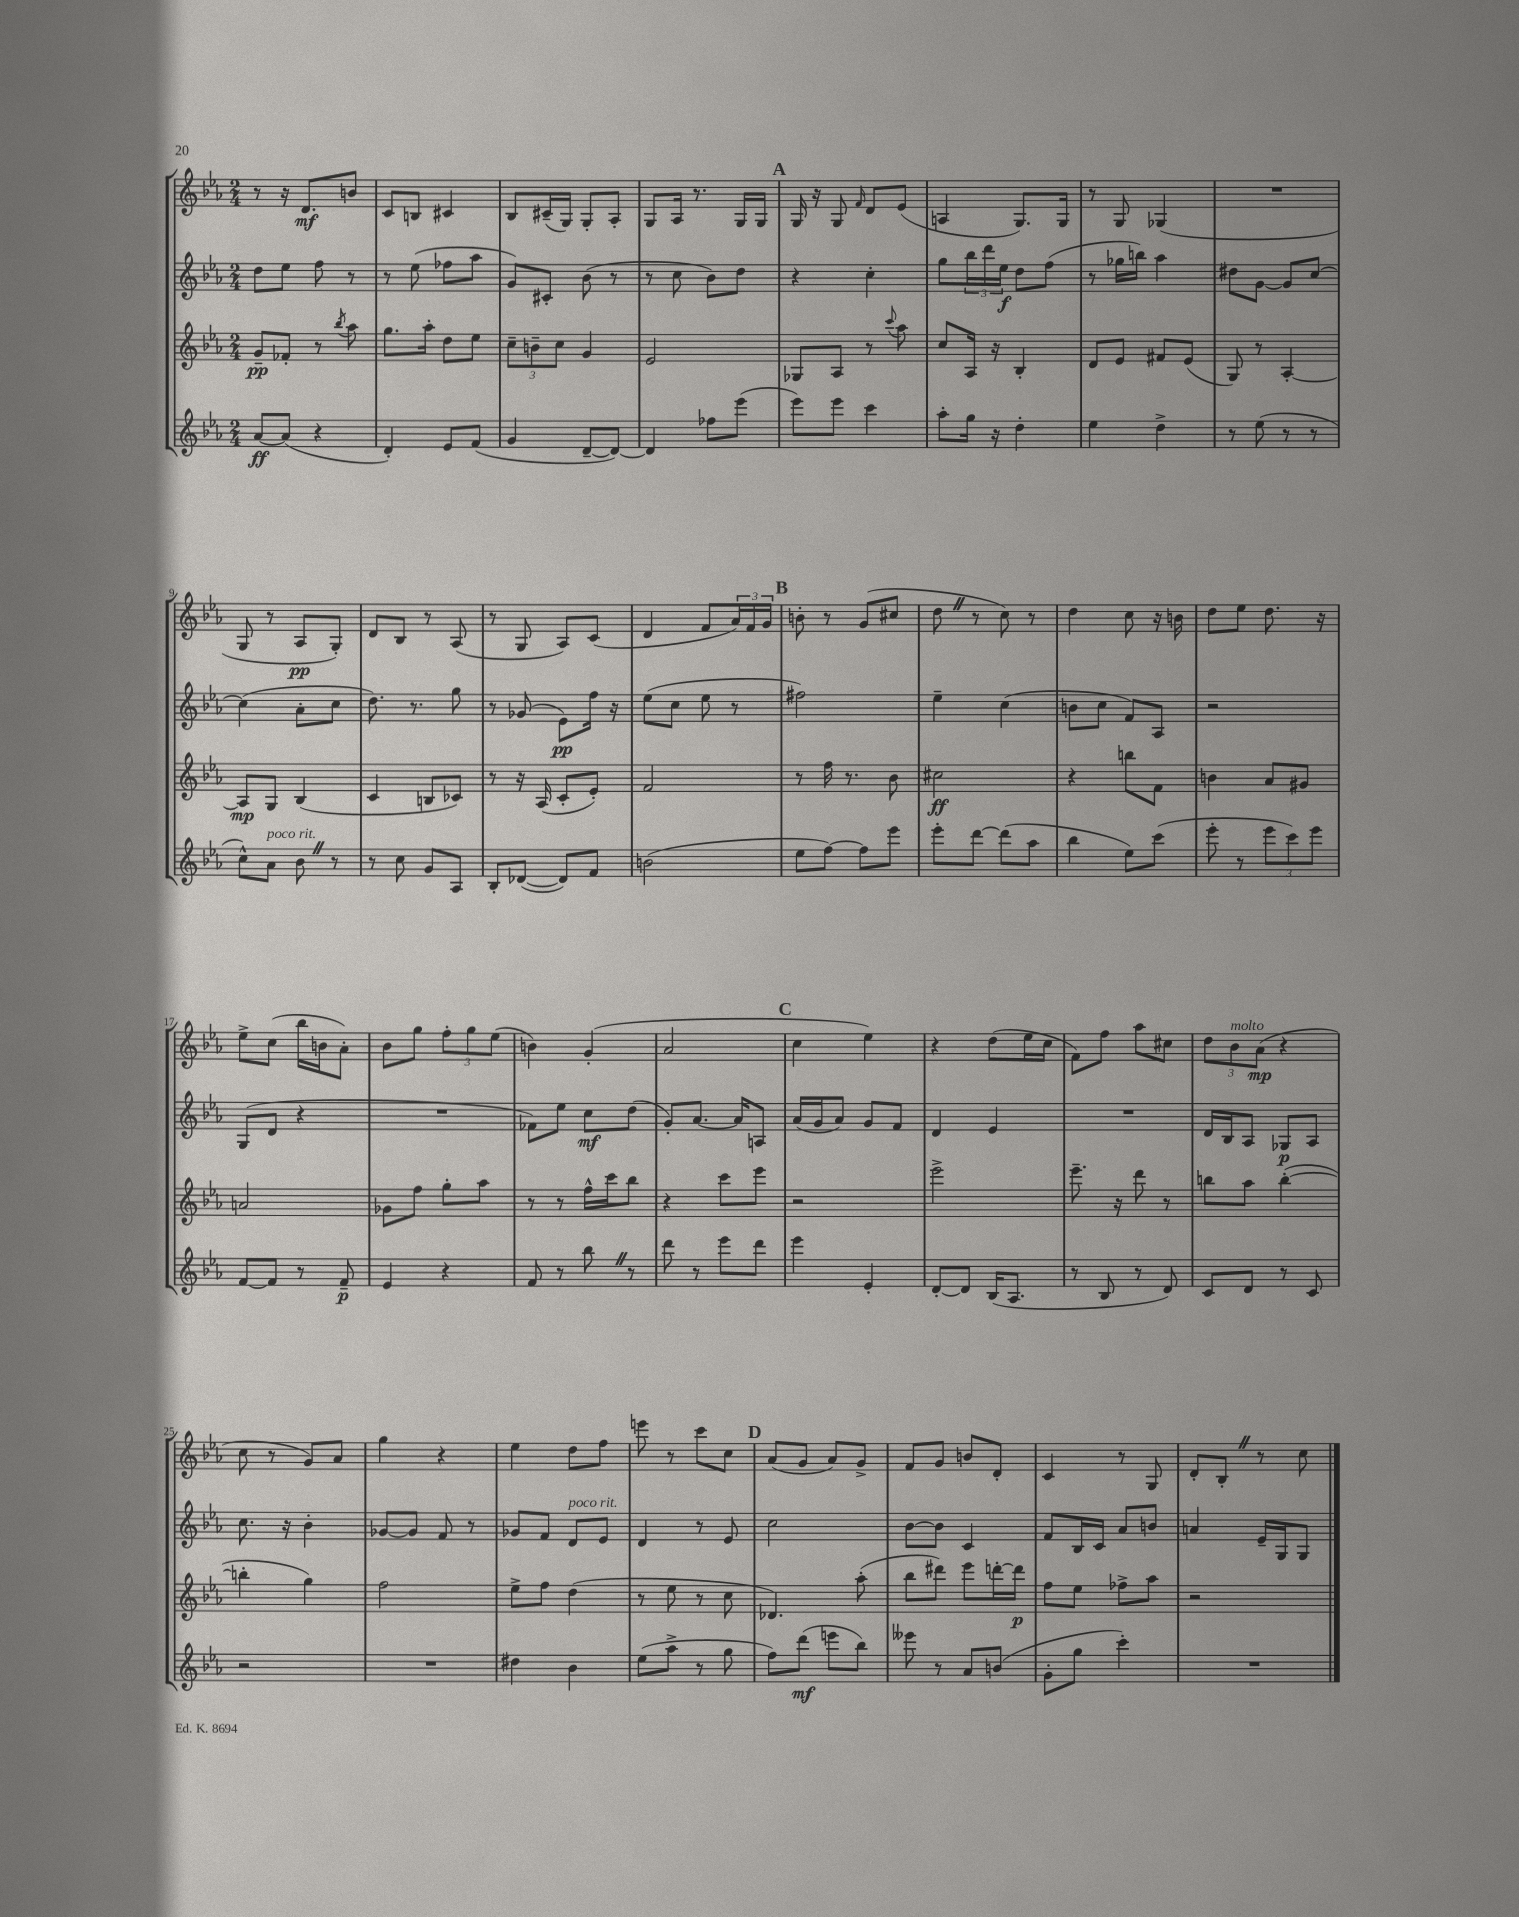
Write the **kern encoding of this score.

**kern	**dynam	**kern	**dynam	**kern	**dynam	**kern	**dynam
*part4	*part4	*part3	*part3	*part2	*part2	*part1	*part1
*staff4	*staff4	*staff3	*staff3	*staff2	*staff2	*staff1	*staff1
*clefG2	*	*clefG2	*	*clefG2	*	*clefG2	*
*k[b-e-a-]	*	*k[b-e-a-]	*	*k[b-e-a-]	*	*k[b-e-a-]	*
*M2/4	*	*M2/4	*	*M2/4	*	*M2/4	*
=1	=1	=1	=1	=1	=1	=1	=1
[8a-/L	ff	8g~/L	pp	8dd\L	.	8r	.
(8a-/J]	.	8f-X'/J	.	8ee-\J	.	16r	.
.	.	.	.	.	.	8.d/L	mf
4r	.	8r	.	8ff\	.	.	.
.	.	8qbb-/	.	.	.	.	.
.	.	8aa-\	.	8r	.	8bn/J	.
=2	=2	=2	=2	=2	=2	=2	=2
4d'/)	.	8.gg\L	.	8r	.	8c/L	.
.	.	.	.	(8ee-\	.	8Bn/J	.
.	.	16aa-'\Jk	.	.	.	.	.
8e-/L	.	8dd\L	.	8ff-X\L	.	4c#X/	.
(8f/J	.	8ee-\J	.	8aa-\J	.	.	.
=3	=3	=3	=3	=3	=3	=3	=3
4g/	.	12cc~\L	.	8g/L)	.	8B-/L	.
.	.	12bn~\	.	.	.	.	.
.	.	.	.	8c#X'/J	.	(16c#X~/L	.
.	.	12cc\J	.	.	.	.	.
.	.	.	.	.	.	16G/JJ)	.
[8d~/L	.	4g/	.	(8b-\	.	8G'/L	.
8d/J_)	.	.	.	8r	.	8A-'/J	.
=4	=4	=4	=4	=4	=4	=4	=4
4d/]	.	2e-/	.	8r	.	8G/L	.
.	.	.	.	8cc\	.	16A-/Jk	.
.	.	.	.	.	.	8.r	.
8ff-X\L	.	.	.	8b-\L)	.	.	.
(8eee-\J	.	.	.	8dd\J	.	16G/LL	.
.	.	.	.	.	.	16G/JJ	.
!!LO:REH:place=s1:t=A
=5	=5	=5	=5	=5	=5	=5	=5
8eee-\L)	.	8G-X/L	.	4r	.	16G/	.
.	.	.	.	.	.	16r	.
8eee-\J	.	8A-/J	.	.	.	8G/	.
.	.	.	.	.	.	16qqf/	.
4ccc\	.	8r	.	4cc'\	.	8d/L	.
.	.	8qqccc/	.	.	.	.	.
.	.	8aa-\	.	.	.	(8e-/J	.
=6	=6	=6	=6	=6	=6	=6	=6
8aa-'\L	.	8cc/L	.	8gg\L	.	4An/	.
16gg\Jk	.	16A-/Jk	.	24bb-\L	.	.	.
.	.	.	.	24ddd\	.	.	.
16r	.	16r	.	.	.	.	.
.	.	.	.	24ee-\JJ	f	.	.
4dd'\	.	4B-'/	.	8dd\L	.	8.G/L)	.
.	.	.	.	(8ff\J	.	.	.
.	.	.	.	.	.	16G/Jk	.
=7	=7	=7	=7	=7	=7	=7	=7
4ee-\	.	8d/L	.	8r	.	8r	.
.	.	8e-/J	.	16gg-X\LL	.	8G/	.
.	.	.	.	16bbn\JJ)	.	.	.
4dd^\	.	8f#X/L	.	4aa-\	.	(4G-X/	.
.	.	(8e-/J	.	.	.	.	.
=8	=8	=8	=8	=8	=8	=8	=8
8r	.	8G/)	.	8dd#X\L	.	2r	.
(8ee-\	.	8r	.	[8g\J	.	.	.
8r	.	[4A-'/	.	8g/L]	.	.	.
8r	.	.	.	[8cc/J	.	.	.
!!LO:LB:g=z
=9	=9	=9	=9	=9	=9	=9	=9
8cc^^\L)	.	8A-/L]	mp	(4cc\]	.	8G/	.
!LO:TX:a:i:t=poco rit.	!	!	!	!	!	!	!
8a-\J	.	8G/J	.	.	.	8r	.
8b-Z\	.	(4B-/	.	8a-'\L	.	8A-/L	pp
8r	.	.	.	8cc\J	.	8G'/J)	.
=10	=10	=10	=10	=10	=10	=10	=10
8r	.	4c/	.	8.dd\)	.	8d/L	.
8cc\	.	.	.	.	.	8B-/J	.
.	.	.	.	8.r	.	.	.
8g/L	.	8Bn/L	.	.	.	8r	.
8A-/J	.	8c-X/J)	.	8gg\	.	(8A-/	.
=11	=11	=11	=11	=11	=11	=11	=11
8B-'/L	.	8r	.	8r	.	8r	.
([8d-X/J	.	16r	.	(8g-X/	.	8G/	.
.	.	(16A-/	.	.	.	.	.
8d-/L])	.	8c'/L	.	8e-\L)	pp	8A-/L)	.
8f/J	.	8e-'/J)	.	16ff\Jk	.	(8c/J	.
.	.	.	.	16r	.	.	.
=12	=12	=12	=12	=12	=12	=12	=12
(2bn\	.	2f/	.	(8ee-\L	.	4d/	.
.	.	.	.	8cc\J	.	.	.
.	.	.	.	8ee-\	.	8f/L	.
.	.	.	.	8r	.	24a-/L)	.
.	.	.	.	.	.	24f/	.
.	.	.	.	.	.	24g/JJ	.
!!LO:REH:place=s1:t=B
=13	=13	=13	=13	=13	=13	=13	=13
8ee-\L	.	8r	.	2ff#X\)	.	8bn'\	.
[8ff\J)	.	16ff\	.	.	.	8r	.
.	.	8.r	.	.	.	.	.
8ff\L]	.	.	.	.	.	(8g/L	.
8eee-\J	.	8b-\	.	.	.	8cc#X/J	.
=14	=14	=14	=14	=14	=14	=14	=14
8eee-'\L	.	2cc#X\	ff	4ee-~\	.	8ddZ\	.
[8ddd\J	.	.	.	.	.	8r	.
(8ddd\L]	.	.	.	(4cc\	.	8cc\)	.
8aa-\J	.	.	.	.	.	8r	.
=15	=15	=15	=15	=15	=15	=15	=15
4bb-\	.	4r	.	8bn\L	.	4dd\	.
.	.	.	.	8cc\J	.	.	.
8ee-\L)	.	8bbn\L	.	8f/L)	.	8cc\	.
(8ccc\J	.	8f\J	.	8A-/J	.	16r	.
.	.	.	.	.	.	16bn\	.
=16	=16	=16	=16	=16	=16	=16	=16
8eee-'\	.	4bn\	.	2r	.	8dd\L	.
8r	.	.	.	.	.	8ee-\J	.
12eee-\L	.	8a-/L	.	.	.	8.dd\	.
12ccc\)	.	.	.	.	.	.	.
.	.	8g#X/J	.	.	.	.	.
12eee-\J	.	.	.	.	.	.	.
.	.	.	.	.	.	16r	.
!!LO:LB:g=z
=17	=17	=17	=17	=17	=17	=17	=17
[8f/L	.	2an/	.	(8G/L	.	8ee-^\L	.
8f/J]	.	.	.	8d/J	.	(8cc\J	.
8r	.	.	.	4r	.	16bb-\LL	.
.	.	.	.	.	.	16bn\J	.
8f~/	p	.	.	.	.	8a-'\J)	.
=18	=18	=18	=18	=18	=18	=18	=18
4e-/	.	8g-X\L	.	2r	.	8b-\L	.
.	.	8ff\J	.	.	.	8gg\J	.
4r	.	8gg'\L	.	.	.	12ff'\L	.
.	.	.	.	.	.	12gg\	.
.	.	8aa-\J	.	.	.	.	.
.	.	.	.	.	.	(12ee-\J	.
=19	=19	=19	=19	=19	=19	=19	=19
8f/	.	8r	.	8f-X\L)	.	4bn\)	.
8r	.	8r	.	8ee-\J	.	.	.
8bb-Z\	.	16ff^^\LL	.	8cc\L	mf	(4g'/	.
.	.	16ccc\J	.	.	.	.	.
8r	.	8bb-\J	.	(8dd\J	.	.	.
=20	=20	=20	=20	=20	=20	=20	=20
8ddd\	.	4r	.	8g'/L)	.	2a-/	.
8r	.	.	.	[8.a-/J	.	.	.
8eee-\L	.	8ccc\L	.	.	.	.	.
.	.	.	.	16a-/KL]	.	.	.
8ddd\J	.	8eee-\J	.	8An/J	.	.	.
!!LO:REH:place=s1:t=C
=21	=21	=21	=21	=21	=21	=21	=21
4eee-\	.	2r	.	(16a-/LL	.	4cc\	.
.	.	.	.	16g/J	.	.	.
.	.	.	.	8a-/J)	.	.	.
4e-'/	.	.	.	8g/L	.	4ee-\)	.
.	.	.	.	8f/J	.	.	.
=22	=22	=22	=22	=22	=22	=22	=22
[8d'/L	.	2eee-^\	.	4d/	.	4r	.
8d/J]	.	.	.	.	.	.	.
(16B-/KL	.	.	.	4e-/	.	(8dd\L	.
8.A-/J	.	.	.	.	.	.	.
.	.	.	.	.	.	16ee-\L	.
.	.	.	.	.	.	16cc\JJ	.
=23	=23	=23	=23	=23	=23	=23	=23
8r	.	8.eee-~\	.	2r	.	8f\L)	.
8B-/	.	.	.	.	.	8ff\J	.
.	.	16r	.	.	.	.	.
8r	.	8ddd\	.	.	.	8aa-\L	.
8d/)	.	8r	.	.	.	8cc#X\J	.
=24	=24	=24	=24	=24	=24	=24	=24
8c/L	.	8bbn\L	.	16d/LL	.	12dd\L	.
.	.	.	.	16B-/J	.	.	.
!	!	!	!	!	!	!LO:TX:a:i:t=molto	!
.	.	.	.	.	.	12b-\	.
8d/J	.	8aa-\J	.	8A-/J	.	.	.
.	.	.	.	.	.	(12a-\J	mp
8r	.	([4bb'\	.	8G-X/L	p	4r	.
8c/	.	.	.	8A-/J	.	.	.
!!LO:LB:g=z
=25	=25	=25	=25	=25	=25	=25	=25
2r	.	4bbn'\]	.	8.cc\	.	8cc\	.
.	.	.	.	.	.	8r	.
.	.	.	.	16r	.	.	.
.	.	4gg\)	.	4b-'\	.	8g/L)	.
.	.	.	.	.	.	8a-/J	.
=26	=26	=26	=26	=26	=26	=26	=26
2r	.	2ff\	.	[8g-X/L	.	4gg\	.
.	.	.	.	8g-/J]	.	.	.
.	.	.	.	8f/	.	4r	.
.	.	.	.	8r	.	.	.
=27	=27	=27	=27	=27	=27	=27	=27
4dd#X\	.	8ee-^\L	.	8g-X/L	.	4ee-\	.
.	.	8ff\J	.	8f/J	.	.	.
!	!	!	!	!LO:TX:a:i:t=poco rit.	!	!	!
4b-\	.	(4dd\	.	8d/L	.	8dd\L	.
.	.	.	.	8e-/J	.	8ff\J	.
=28	=28	=28	=28	=28	=28	=28	=28
(8ee-\L	.	8r	.	4d/	.	8eeen\	.
8aa-^\J	.	8ee-\	.	.	.	8r	.
8r	.	8r	.	8r	.	8ccc\L	.
8gg\	.	8cc\	.	8e-/	.	8cc\J	.
!!LO:REH:place=s1:t=D
=29	=29	=29	=29	=29	=29	=29	=29
8ff\L)	.	4.d-X/)	.	2cc\	.	(8a-/L	.
(8ddd\J	mf	.	.	.	.	8g/J	.
8eeen\L	.	.	.	.	.	8a-/L)	.
8bb-\J)	.	(8aa-'\	.	.	.	8g^/J	.
=30	=30	=30	=30	=30	=30	=30	=30
8eee--X\	.	8bb-\L	.	[8b-\L	.	8f/L	.
8r	.	8ddd#X\J)	.	8b-\J]	.	8g/J	.
8a-/L	.	8eee-\L	.	4c/	.	8bn/L	.
(8bn/J	.	[16dddn'\L	.	.	.	8d'/J	.
.	.	16ddd\JJ]	p	.	.	.	.
=31	=31	=31	=31	=31	=31	=31	=31
8g'\L	.	8ff\L	.	8f/L	.	4c/	.
8gg\J	.	8ee-\J	.	16B-/L	.	.	.
.	.	.	.	16c/JJ	.	.	.
4ccc'\)	.	8ff-X^\L	.	8a-/L	.	8r	.
.	.	8aa-\J	.	8bn/J	.	8G/	.
=32	=32	=32	=32	=32	=32	=32	=32
2r	.	2r	.	4an/	.	8d'/L	.
.	.	.	.	.	.	8B-'Z/J	.
.	.	.	.	16e-~/LL	.	8r	.
.	.	.	.	16G/J	.	.	.
.	.	.	.	8G/J	.	8cc\	.
==	==	==	==	==	==	==	==
*-	*-	*-	*-	*-	*-	*-	*-
